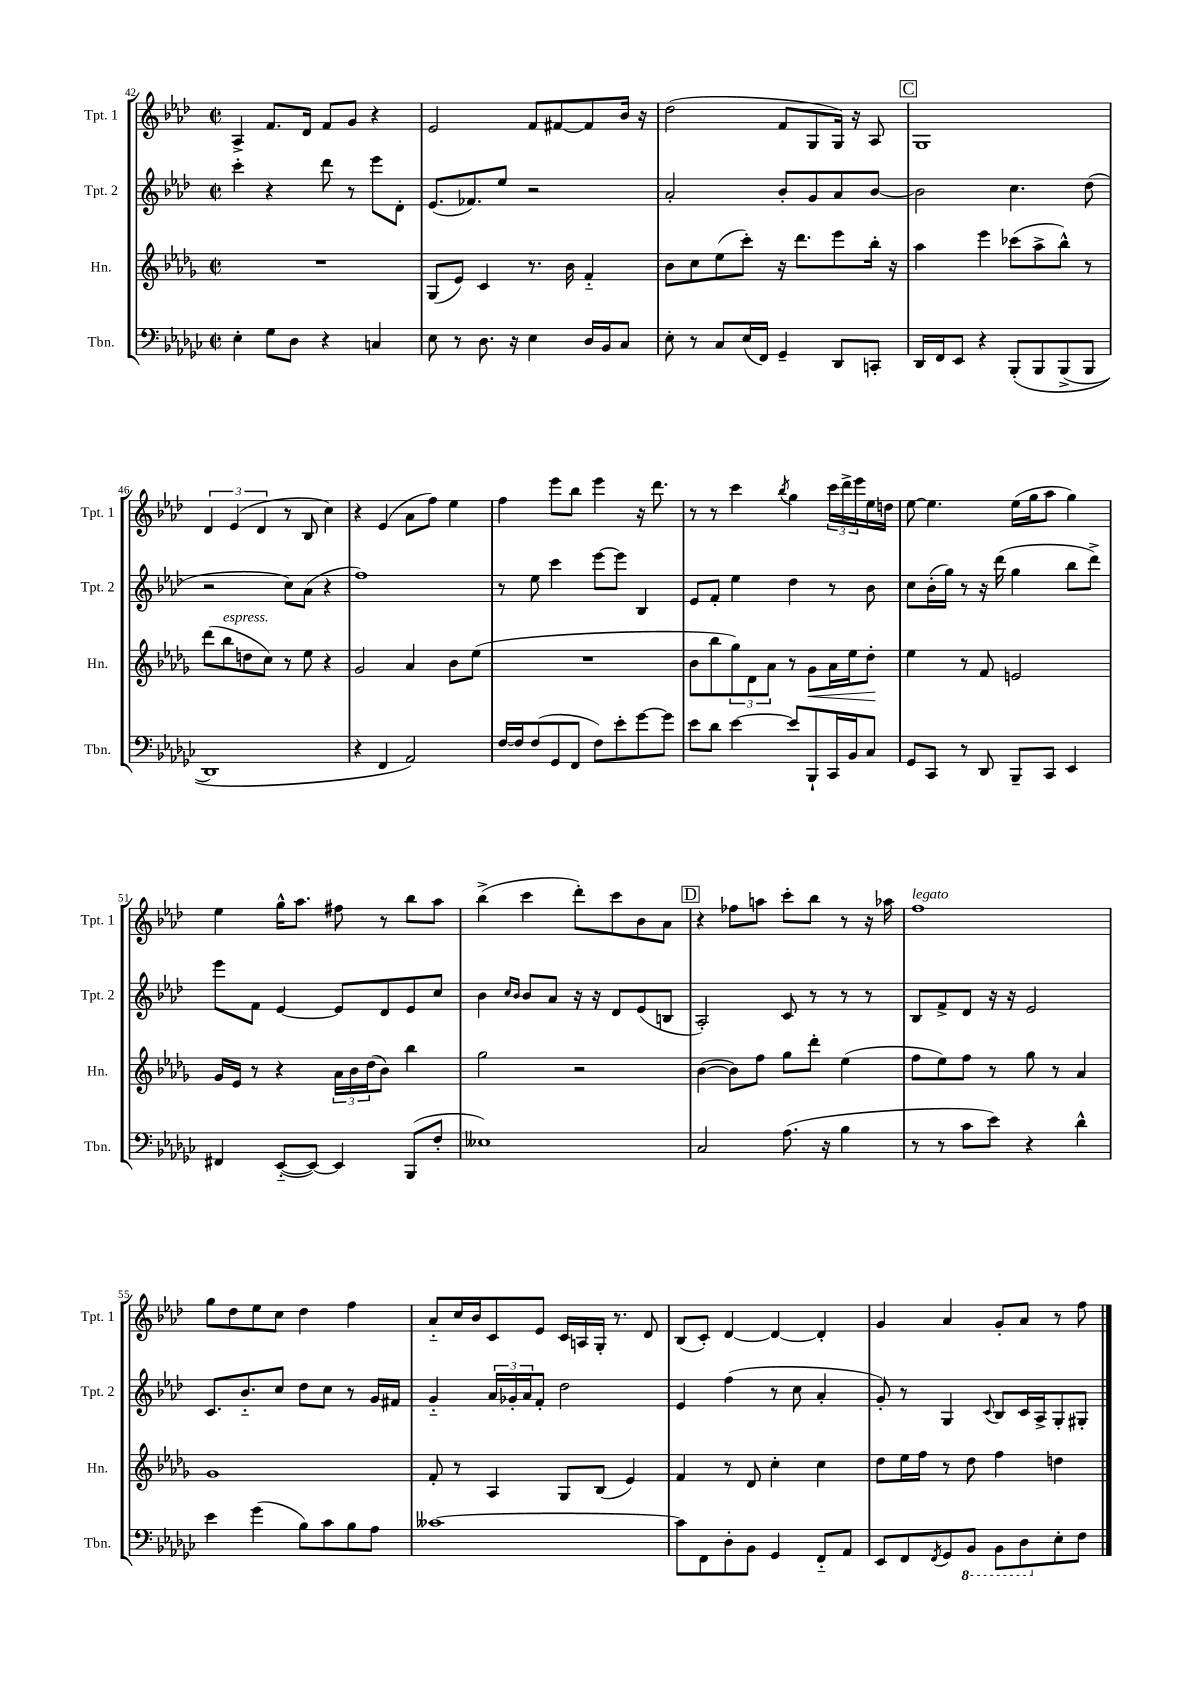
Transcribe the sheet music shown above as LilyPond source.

<<
\new StaffGroup <<
\new Staff = "s0" \with { instrumentName = "Tpt. 1" shortInstrumentName = "Tpt. 1" } {
    \clef treble \key aes \major \defaultTimeSignature \time 2/2
    aes4-> f'8. des'16 f'8 g'8 r4 |
    ees'2 f'8 fis'8~ fis'8 bes'16 r16 |
    des''2( f'8 g8 g16) r16 aes8 |
    \mark \markup { \box "C" } g1 |
    \tuplet 3/2 { des'4 ees'4( des'4 } r8 bes8 c''4) |
    r4 ees'4( aes'8 f''8) ees''4 |
    f''4 ees'''8 bes''8 ees'''4 r16 des'''8. |
    r8 r8 c'''4 \acciaccatura { bes''8 } g''4 \tuplet 3/2 { c'''16 des'''16-> ees'''16 } ees''16 d''16 |
    ees''8~ ees''4. ees''16( g''16 aes''8 g''4) |
    ees''4 g''16-^ aes''8. fis''8 r8 bes''8 aes''8 |
    bes''4->( c'''4 des'''8-.) c'''8 bes'8 aes'8 |
    \mark \markup { \box "D" } r4 fes''8 a''8 c'''8-. bes''8 r8 r16 aes''16 |
    f''1^\markup { \italic "legato" } |
    g''8 des''8 ees''8 c''8 des''4 f''4 |
    aes'8-_ c''16 bes'16 c'8 ees'8 c'16 a16 g16-. r8. des'8 |
    bes8( c'8-.) des'4~ des'4~ des'4-. |
    g'4 aes'4 g'8-. aes'8 r8 f''8 \bar "|." |
}
\new Staff = "s1" \with { instrumentName = "Tpt. 2" shortInstrumentName = "Tpt. 2" } {
    \clef treble \key aes \major \defaultTimeSignature \time 2/2
    c'''4-. r4 des'''8 r8 ees'''8 des'8-. |
    ees'8.( fes'8.) ees''8 r2 |
    aes'2-. bes'8-. g'8 aes'8 bes'8~ |
    \mark \markup { \box "C" } bes'2 c''4. des''8( |
    r2 c''8) aes'8( r4 |
    f''1) |
    r8 ees''8 c'''4 ees'''8~ ees'''8 bes4 |
    ees'8 f'8-. ees''4 des''4 r8 bes'8 |
    c''8 bes'16-.( g''16) r8 r16 des'''16( g''4 bes''8 des'''8->) |
    ees'''8 f'8 ees'4~ ees'8 des'8 ees'8 c''8 |
    bes'4 \grace { c''16 bes'16 } bes'8 aes'8 r16 r16 des'8 ees'8( b8 |
    \mark \markup { \box "D" } aes2-.) c'8 r8 r8 r8 |
    bes8 f'8-> des'8 r16 r16 ees'2 |
    c'8. bes'8.-_ c''8 des''8 c''8 r8 g'16 fis'16 |
    g'4-_ \tuplet 3/2 { aes'16 ges'16-. aes'16 } f'8-. des''2 |
    ees'4 f''4( r8 c''8 aes'4-. |
    g'8-.) r8 g4 \appoggiatura { c'8 } bes8 c'16 aes16-> g8-. gis8-. \bar "|." |
}
\new Staff = "s2" \with { instrumentName = "Hn." shortInstrumentName = "Hn." } {
    \clef treble \key des \major \defaultTimeSignature \time 2/2
    R1 |
    ges8( ees'8) c'4 r8. bes'16 f'4-_ |
    bes'8 c''8 ees''8( c'''8-.) r16 des'''8. ees'''8 bes''16-. r16 |
    \mark \markup { \box "C" } aes''4 ees'''4 ces'''8( aes''8-> bes''8-^) r8 |
    des'''8( bes''8^\markup { \italic "espress." } d''8 c''8) r8 ees''8 r4 |
    ges'2 aes'4 bes'8 ees''8( |
    R1 |
    bes'8 bes''8 \tuplet 3/2 { ges''8) des'8 aes'8 } r8 ges'8\< aes'16 ees''16 des''8-.\! |
    ees''4 r8 f'8 e'2 |
    ges'16 ees'16 r8 r4 \tuplet 3/2 { aes'16 bes'16 des''16( } bes'8) bes''4 |
    ges''2 r2 |
    \mark \markup { \box "D" } bes'4~( bes'8) f''8 ges''8 des'''8-. ees''4( |
    f''8 ees''8) f''8 r8 ges''8 r8 aes'4 |
    ges'1 |
    f'8-. r8 aes4 ges8 bes8( ees'4) |
    f'4 r8 des'8 c''4-. c''4 |
    des''8 ees''16 f''16 r8 des''8 f''4 d''4 \bar "|." |
}
\new Staff = "s3" \with { instrumentName = "Tbn." shortInstrumentName = "Tbn." } {
    \clef bass \key ges \major \defaultTimeSignature \time 2/2
    ees4-. ges8 des8 r4 c4 |
    ees8 r8 des8. r16 ees4 des16 bes,16 ces8 |
    ees8-. r8 ces8 ees16( f,16) ges,4-- des,8 c,8-. |
    \mark \markup { \box "C" } des,16 f,16 ees,8 r4 bes,,8-.\( bes,,8 bes,,8->( bes,,8 |
    des,1) |
    r4 f,4 aes,2\) |
    f16~ f16 f8( ges,8 f,8 f8) ees'8-. ges'8~ ges'8 |
    ees'8 des'8 ees'4~ ees'8 bes,,8-! ces,16 bes,16 ces8 |
    ges,8 ces,8 r8 des,8 bes,,8-- ces,8 ees,4 |
    fis,4 ees,8~-_( ees,8~) ees,4 bes,,8( f8-. |
    eeses1) |
    \mark \markup { \box "D" } ces2 aes8.( r16 bes4 |
    r8 r8 ces'8 ees'8) r4 des'4-^ |
    ees'4 ges'4( bes8) ces'8 bes8 aes8 |
    ceses'1~ |
    ceses'8 f,8 des8-. bes,8 ges,4 f,8-_ aes,8 |
    ees,8 f,8 \acciaccatura { f,8 } ges,8 \ottava #-1 bes,,8 bes,,8 des,8 \ottava #0 ees8-. f8 \bar "|." |
}
>>
>>
\layout { \context { \Score currentBarNumber = #42 } }
